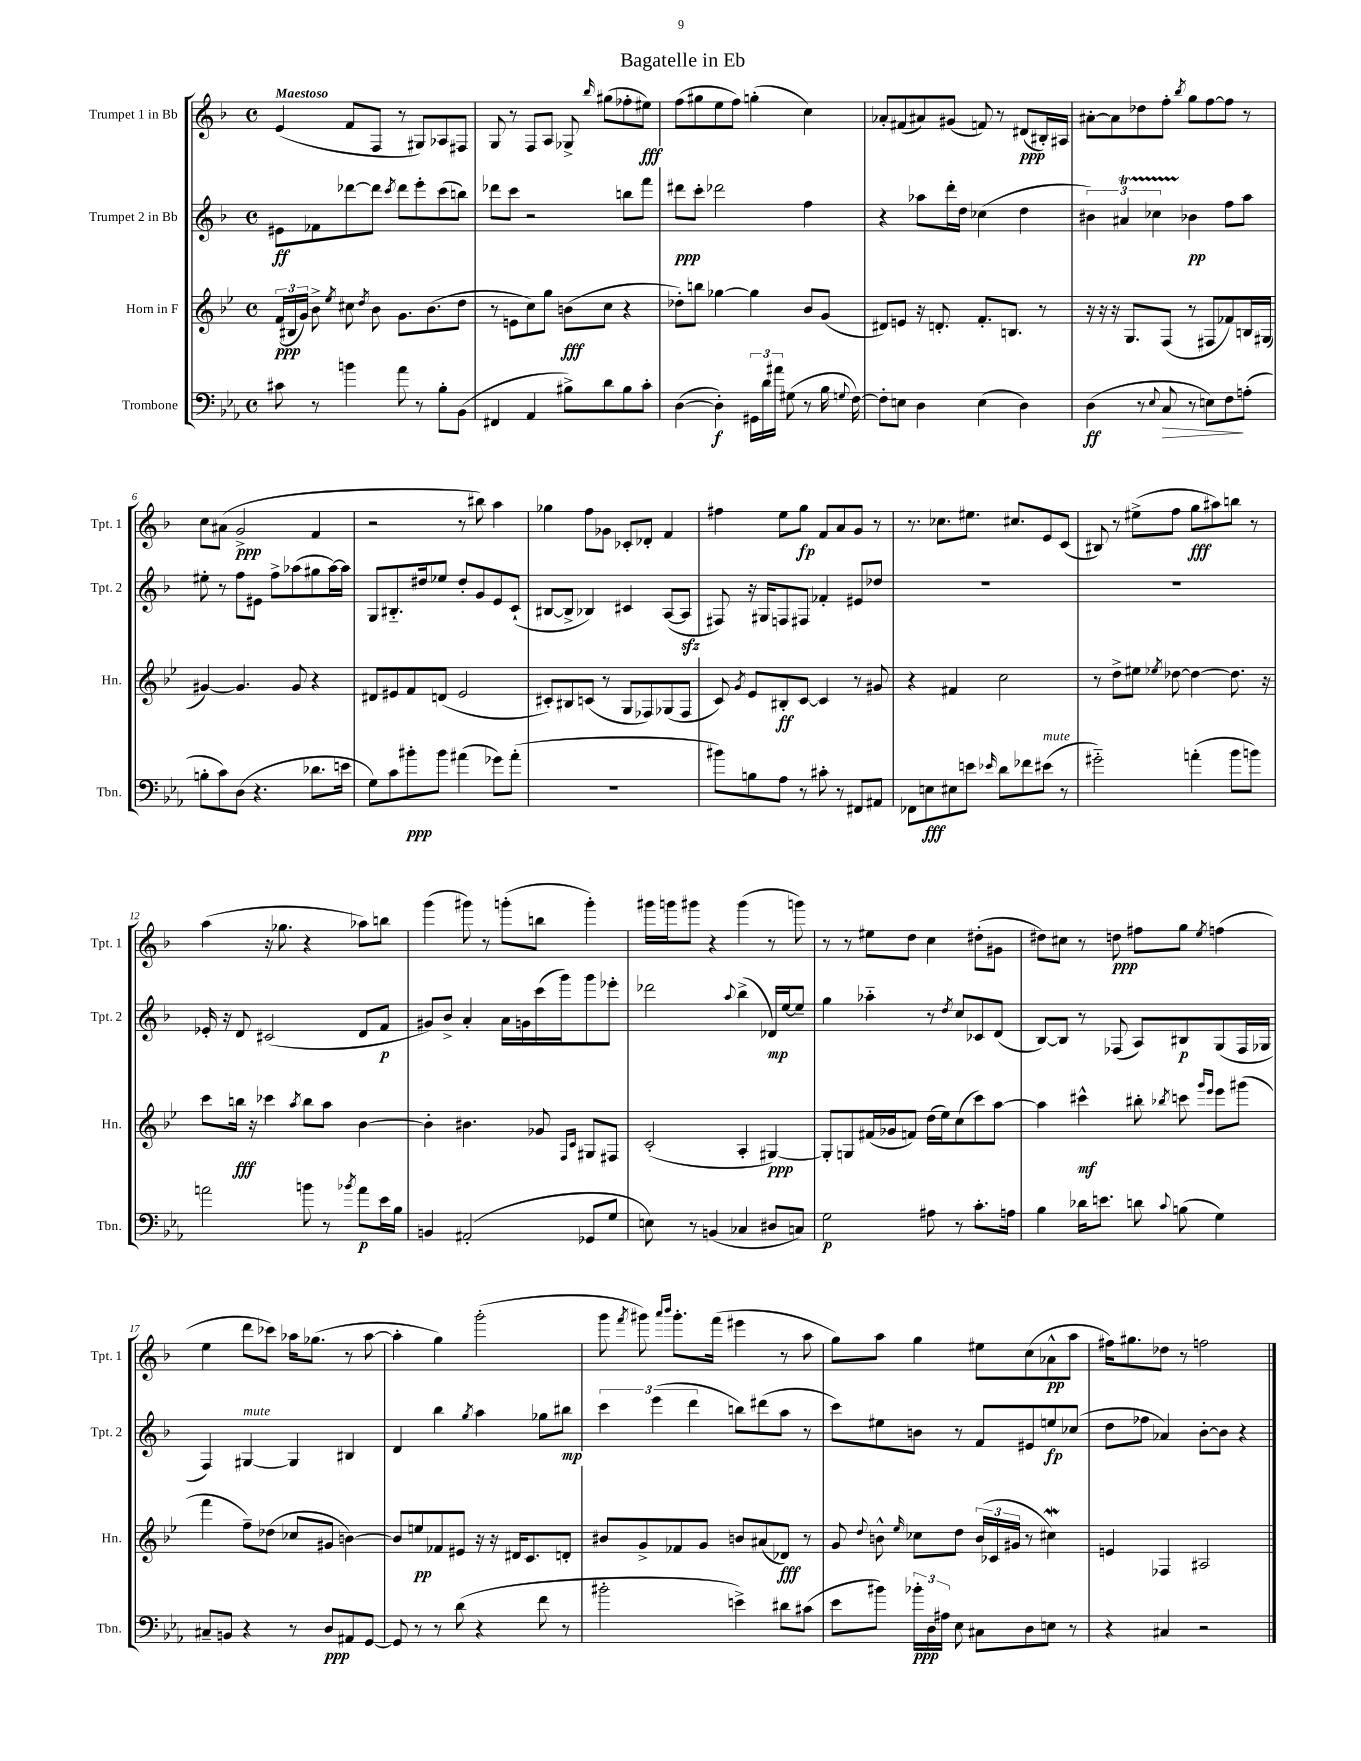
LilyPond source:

\header { title = "Bagatelle in Eb" }
<<
\new StaffGroup <<
\new Staff = "s0" \with { instrumentName = "Trumpet 1 in Bb" shortInstrumentName = "Tpt. 1" } {
    \clef treble \key f \major \defaultTimeSignature \time 4/4 \tempo "Maestoso"
    \autoBeamOff e'4( f'8[ f8] r8 gis8[) aes8 fis8] |
    g8 r8 f8[ a8] ges8-> \grace { bes''16 } gis''8[( fes''8-. eis''8]\fff) |
    f''8[( gis''8 e''8 f''8]) g''4-.( c''4) |
    aes'8[-. fis'8( ais'8) gis'8]( f'8) r8 dis'8[\ppp( bis16-.) ais16] |
    ais'8[~-. ais'8 des''8 f''8]-. \acciaccatura { bes''8 } g''8[ f''8~ f''8] r8 |
    c''8[ ais'8]( g'2->\ppp f'4 |
    r2 r8 bis''8) a''4 |
    ges''4 f''8[ ges'8] ces'8[-. des'8]-. f'4 |
    fis''4 e''8[ g''8]\fp f'8[ a'8 g'8] r8 |
    r8. ces''8.[ eis''8.] cis''8.[ e'8 c'8]( |
    bis8) r8 eis''8[->( f''8] g''8[\fff ais''8) b''8] r8 |
    a''4( r16 ges''8. r4 aes''8[) b''8] |
    g'''4( gis'''8) r8 g'''8[-.( b''8] g'''4-.) |
    gis'''16[ g'''16 gis'''8] r4 gis'''4( r8 g'''8) |
    r8 r8 eis''8[ d''8] c''4 dis''8[-.( gis'8] |
    dis''8[) cis''8] r8 d''8\ppp fis''8[ g''8] \acciaccatura { e''8 } f''4( |
    e''4 d'''8[ ces'''8]) aes''16[ ges''8.]( r8 aes''8~ |
    aes''4-. g''4) g'''2-.( |
    g'''8 \acciaccatura { f'''8 } gis'''8) \grace { a'''16[ bes'''16] } gis'''8.[-. f'''16]( eis'''4 r8 a''8 |
    g''8[) a''8] g''4 eis''8[ c''8( aes'8-^\pp a''8] |
    fis''16[) gis''8. des''8] r8 f''2 \bar "|." |
}
\new Staff = "s1" \with { instrumentName = "Trumpet 2 in Bb" shortInstrumentName = "Tpt. 2" } {
    \clef treble \key f \major \defaultTimeSignature \time 4/4
    \autoBeamOff eis'8[\ff fes'8 des'''8~ des'''8] \acciaccatura { c'''8 } des'''8[ e'''8-. c'''8( b''8]) |
    des'''8[ c'''8] r2 b''8[ f'''8] |
    dis'''8[\ppp c'''8]-. des'''2 f''4 |
    r4 aes''8[ d'''16-. d''16] ces''4( d''4 |
    \tuplet 3/2 { bis'4) ais'4\startTrillSpan ces''4 } bes'4\stopTrillSpan\pp f''8[ a''8] |
    eis''8-. r8 f''8[ eis'8] f''8[-> aes''8( gis''8 aes''16~) aes''16] |
    g8[ bis8.-_ dis''16 ees''8] dis''8[-. g'8 e'8 c'8]-!( |
    bis8[~ bis8]-> bes4) cis'4 a8[~( a8]\sfz |
    fis8) r16 gis16[ f8 fis8] fes'4-. eis'8[ des''8] |
    R1 |
    R1 |
    ees'16-. r16 d'8 cis'2( d'8[ f'8]\p |
    gis'8[) bes'8]-> a'4-. a'16[ g'16 c'''16( g'''16) g'''8 ees'''8]-. |
    des'''2 \appoggiatura { a''8 } bes''4->( des'16[\mp) e''16~ e''8]-- |
    g''4 aes''4-_ r8 \acciaccatura { d''8 } c''8[ ces'8 d'8]( |
    bes8[~) bes8] r8 fes8( a8[) bis8\p g8( fes16 ges16] |
    f4) gis4~^\markup { \italic "mute" } gis4 bis4 |
    d'4 bes''4 \acciaccatura { g''8 } a''4 ges''8[ bis''8]\mp |
    \tuplet 3/2 { c'''4 e'''4( d'''4 } b''8[) dis'''8( a''8] r8 |
    c'''8[) eis''8 b'8] r8 f'8[ eis'8 e''8\fp ces''8]( |
    d''8[ fes''8] aes'4) bes'8[~-. bes'8] r4 \bar "|." |
}
\new Staff = "s2" \with { instrumentName = "Horn in F" shortInstrumentName = "Hn." } {
    \clef treble \key bes \major \defaultTimeSignature \time 4/4
    \autoBeamOff \tuplet 3/2 { f'16[\ppp( bis16 g'16]) } bes'8-> \acciaccatura { ees''8 } cis''8 \acciaccatura { d''8 } bes'8 g'8.[ bes'8.( d''8] |
    r8 e'8[ c''8) g''8] b'8[\fff( c''8] r4 |
    des''8[-.) b''8] ges''4~ ges''4 bes'8[ g'8]( |
    dis'8[) e'8] r16 d'8.-. f'8.[-. b8.] r8 |
    r16 r16 r16 g8.[ f8]( r8 fis8[ fes'8) b16 gis16]( |
    gis'4~) gis'4. gis'8 r4 |
    dis'8[ eis'8 f'8 d'8]( eis'2 |
    cis'8[-.) bis8 c'8]( r8 g8[ fes8) ges8( fes8] |
    c'8) \acciaccatura { g'8 } ees'8[ bis8-.\ff c'8]~ c'4 r8 gis'8 |
    r4 fis'4 c''2 |
    r8 d''8[-> eis''8] \acciaccatura { ees''8 } des''8~ des''4~ des''8. r16 |
    c'''8[ b''16]\fff r16 ces'''4 \acciaccatura { a''8 } b''8[ a''8] bes'4~ |
    bes'4-. bis'4. ges'8 \grace { f16[ c'16] } gis8[ fis8] |
    c'2-.( a4-. gis4~\ppp) |
    gis8[-. g8 fis'16( ges'16 f'8]) d''16[( ees''16) c''8( c'''8) a''8]~ |
    a''4 cis'''4-^\mf bis''8-. \acciaccatura { bes''8 } c'''8 \grace { g'''16[ ees'''16] } ees'''8[ gis'''8]( |
    f'''4 f''8[--) des''8]( ces''8[ gis'8] b'4~) |
    b'8[ e''8\pp fes'8 eis'8] r16 r16 dis'16[ c'8. d'8]-. |
    bis'8[ g'8-> fes'8 g'8] b'8[ ais'8( des'8]\fff) r8 |
    g'8 \appoggiatura { d''8 } b'8-^ \grace { ees''16 } ces''8[ d''8] \tuplet 3/2 { b'16[( ces'16 gis'16] } r8 cis''4\mordent) |
    e'4 fes4 ais2 \bar "|." |
}
\new Staff = "s3" \with { instrumentName = "Trombone" shortInstrumentName = "Tbn." } {
    \clef bass \key ees \major \defaultTimeSignature \time 4/4
    \autoBeamOff cis'8 r8 b'4 aes'8 r8 bes8[-. bes,8]( |
    fis,4 aes,4 bis8[->) d'8 bis8 c'8]-. |
    d4~( d4-.\f) \tuplet 3/2 { gis,16[ d'16 ais'16] } gis8( r8 bes16 \appoggiatura { g8 } f16~) |
    f8[-. e8] d4 e4( d4) |
    d4\ff( r8 \appoggiatura { ees8 } c8\> r8 e8[) f8\! a8]-.( |
    b8[-. c'8) d8]( r4. des'8.[ e'16] |
    g8[) c'8 bis'8-.\ppp bis'8] ais'4( ges'8[) ais'8]-.( |
    R1 |
    bis'8[) b8 aes8] r8 cis'8-. r8 fis,8[ ais,8] |
    fes,8[ e8\fff eis8 e'8] \grace { ees'16 } d'8[ fes'8 eis'8]^\markup { \italic "mute" }( r8 |
    gis'2-_) a'4-.( bes'8[ b'8]) |
    a'2 b'8 r8 \acciaccatura { bes'8 } a'8[\p ees'16 bes16] |
    b,4 ais,2-.( ges,8[ g8] |
    e8) r8 b,4( ces4 dis8[ c8]) |
    g2\p ais8 r8 c'8.[-. a16] |
    bes4 des'16[ e'8.] d'8 \appoggiatura { c'8 } b8( g4) |
    cis8[-- b,8] r4 r8 d8[\ppp ais,8 g,8]~ |
    g,8 r8 r8 d'8( r4 f'8 r8 |
    bis'2-. e'4->) dis'8[ cis'8]( |
    ees'8[ bis'8]) \tuplet 3/2 { bes'16[-.\ppp d16 ais16] } ees8 cis8[ d8 e8] r8 |
    r4 cis4 r2 \bar "|." |
}
>>
>>
